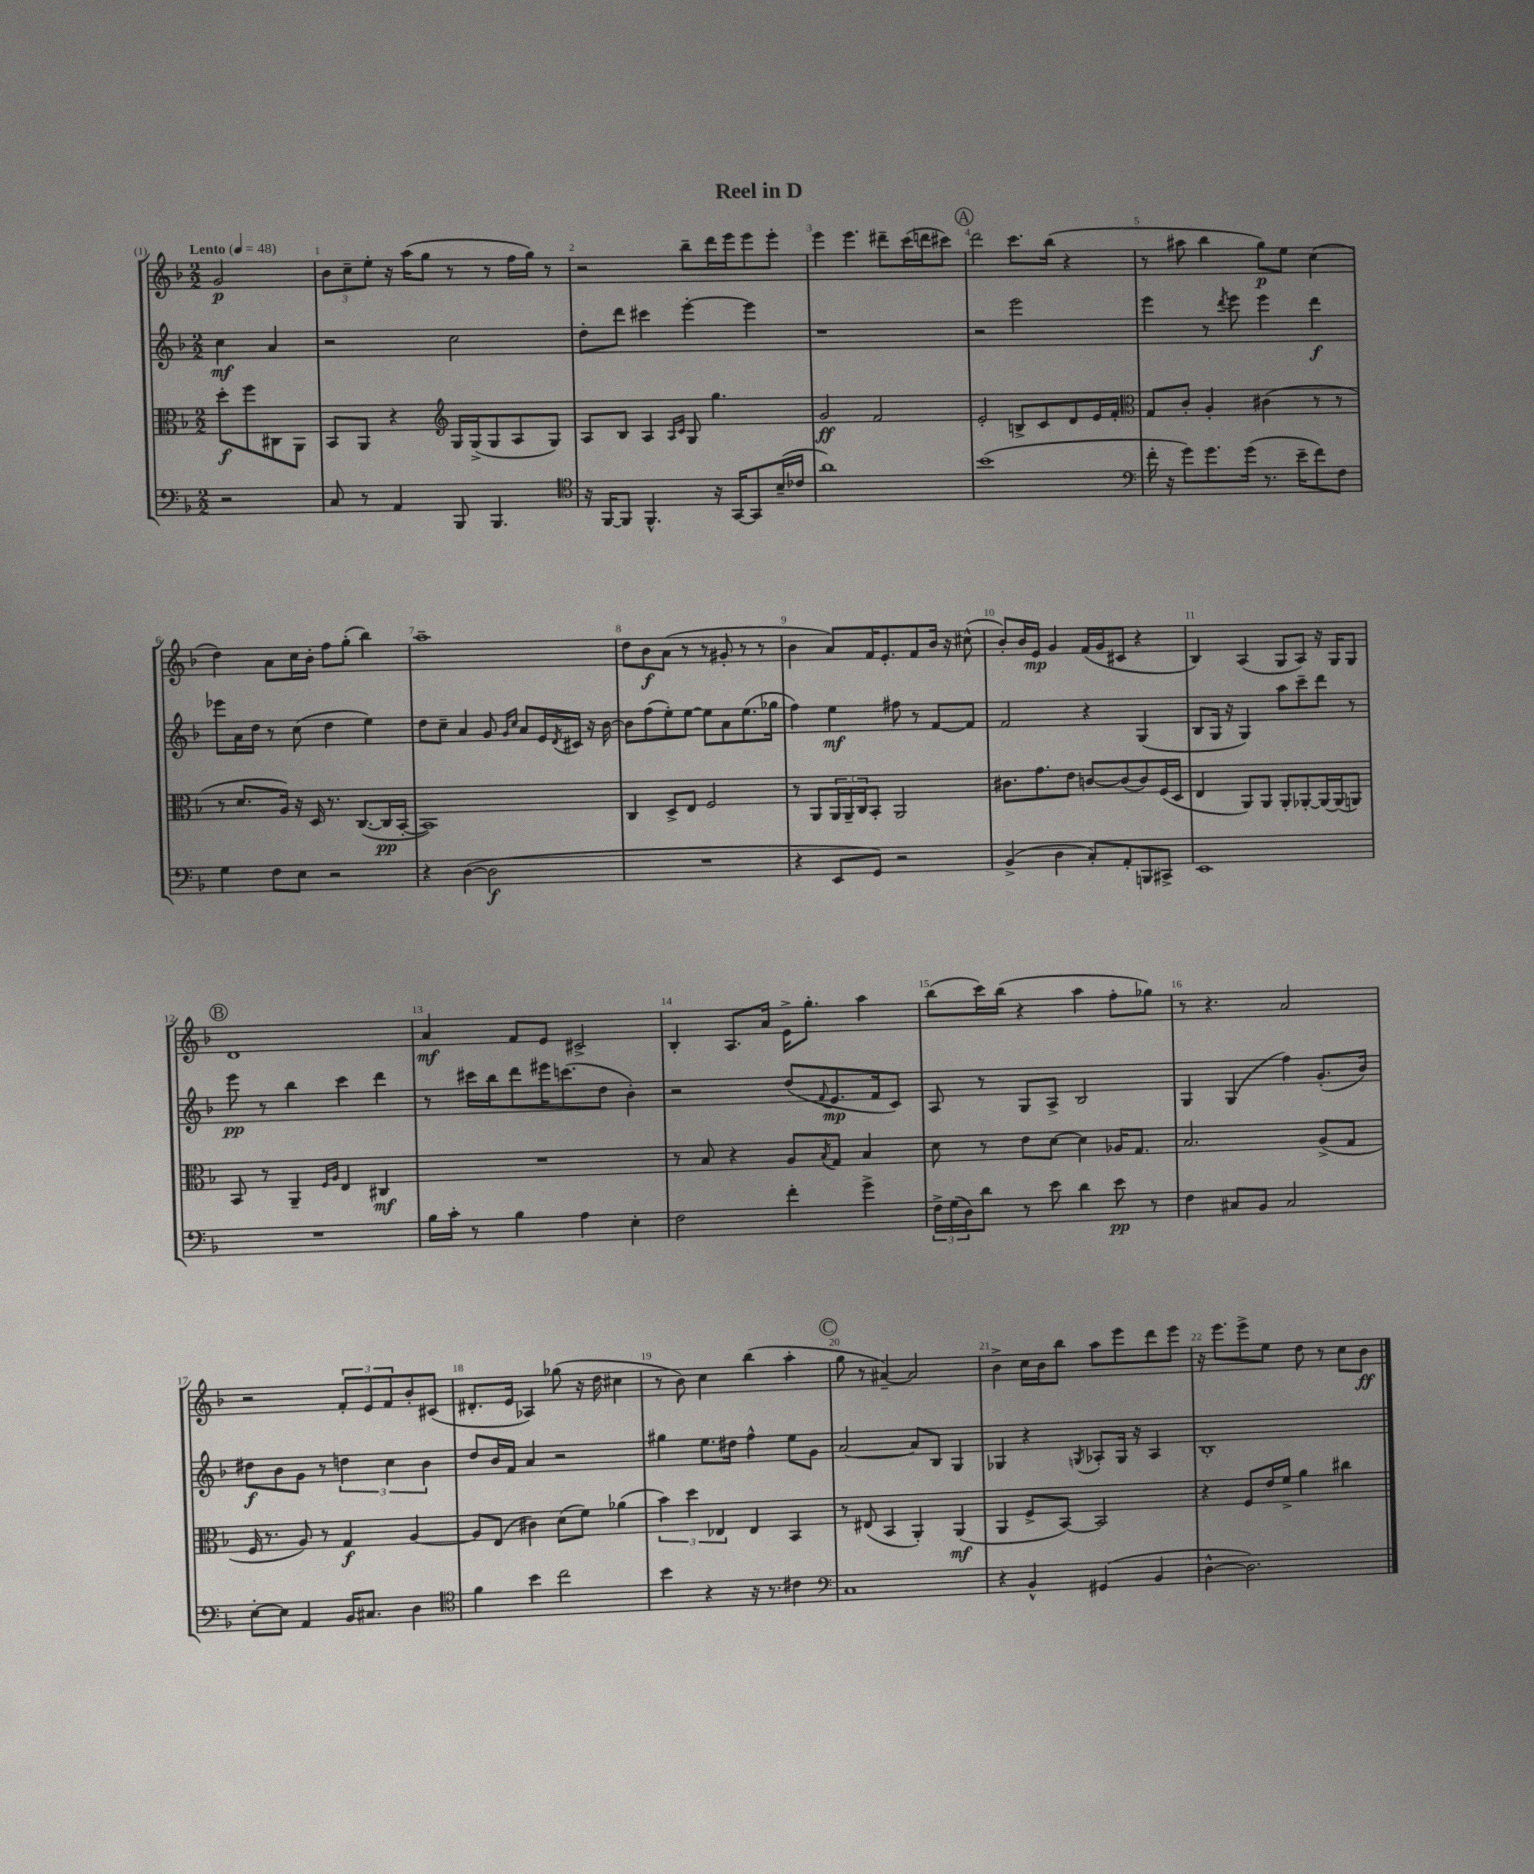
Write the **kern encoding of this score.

**kern	**dynam	**kern	**dynam	**kern	**dynam	**kern	**dynam
*part4	*part4	*part3	*part3	*part2	*part2	*part1	*part1
*staff4	*staff4	*staff3	*staff3	*staff2	*staff2	*staff1	*staff1
*clefF4	*	*clefC3	*	*clefG2	*	*clefG2	*
*k[b-]	*	*k[b-]	*	*k[b-]	*	*k[b-]	*
*M2/2	*	*M2/2	*	*M2/2	*	*M2/2	*
*MM48	*	*MM48	*	*MM48	*	*MM48	*
=	=	=	=	=	=	=	=
!	!	!	!	!	!	!LO:TX:a:B:t=Lento	!
2r	.	8dd'\L	f	4cc\	mf	2g/	p
.	.	8ff\	.	.	.	.	.
.	.	8C#X\	.	4a/	.	.	.
.	.	8AA\J	.	.	.	.	.
=1	=1	=1	=1	=1	=1	=1	=1
8C/	.	8BB-/L	.	2r	.	12b-\L	.
.	.	.	.	.	.	12cc~\	.
8r	.	8AA/J	.	.	.	.	.
.	.	.	.	.	.	12ee'\J	.
4AA/	.	4r	.	.	.	16r	.
.	.	.	.	.	.	(16aa\KL	.
.	.	.	.	.	.	8gg\J	.
*	*	*clefG2	*	*	*	*	*
8BBB-/	.	16G/LL	.	2cc\	.	8r	.
.	.	(16G^/J	.	.	.	.	.
4.BBB-/	.	8G/	.	.	.	8r	.
.	.	8A/	.	.	.	16ff\LL	.
.	.	.	.	.	.	16gg\JJ)	.
.	.	8G/J)	.	.	.	8r	.
=2	=2	=2	=2	=2	=2	=2	=2
*clefC4	*	*	*	*	*	*	*
16r	.	8A/L	.	8dd'\L	.	2r	.
[16FF/KL	.	.	.	.	.	.	.
8FF/J]	.	8B-/J	.	8ddd\J	.	.	.
4.FF^^/	.	4A/	.	4ccc#X\	.	.	.
.	.	16qqA/LL	.	.	.	.	.
.	.	16qqc/JJ	.	.	.	.	.
.	.	8G/	.	[4eee'\	.	8bb-~\L	.
16r	.	4.gg\	.	.	.	16ddd\L	.
[16GG/KL	.	.	.	.	.	16eee\J	.
8GG/]	.	.	.	4eee\]	.	8eee\	.
(16B-~/L	.	.	.	.	.	8eee'\J	.
16c-X/JJ	.	.	.	.	.	.	.
=3	=3	=3	=3	=3	=3	=3	=3
1a)	.	2g/	ff	1r	.	4eee\	.
.	.	.	.	.	.	4.eee\	.
.	.	2f/	.	.	.	.	.
.	.	.	.	.	.	8ddd#X~\L	.
.	.	.	.	.	.	(16ccc\L	.
.	.	.	.	.	.	16dddn\J	.
.	.	.	.	.	.	8ccc#X\J)	.
!!LO:REH:place=s1:t=A
=4	=4	=4	=4	=4	=4	=4	=4
(1b-	.	2e'/	.	2r	.	2ddd\	.
.	.	8Bn^/L	.	2eee\	.	8.ccc\L	.
.	.	8c/	.	.	.	.	.
.	.	.	.	.	.	(16bb-\Jk	.
.	.	8d/	.	.	.	4r	.
.	.	16e/L	.	.	.	.	.
.	.	16f'/JJ	.	.	.	.	.
=5	=5	=5	=5	=5	=5	=5	=5
*clefF4	*	*clefC3	*	*	*	*	*
16f'\	.	8G/L	.	4eee\	.	8r	.
16r	.	.	.	.	.	.	.
8g\L)	.	8c'/J	.	.	.	8aa#X\	.
8.g\	.	4A'/	.	8r	.	4bb-\	.
.	.	.	.	8qddd/	.	.	.
.	.	.	.	8eee\	.	.	.
(16g\Jk	.	.	.	.	.	.	.
8.r	.	(4c#X\	.	4eee\	.	8gg\L)	p
.	.	.	.	.	.	8ee\J	.
16e~\KL	.	.	.	.	.	.	.
8f\)	.	8r	.	4ddd\	f	(4cc\	.
8F\J	.	8r	.	.	.	.	.
!!LO:LB:g=z
=6	=6	=6	=6	=6	=6	=6	=6
4G\	.	8r	.	8eee-X\L	.	4dd\)	.
.	.	8.d/L	.	16a\L	.	.	.
.	.	.	.	16dd\JJ	.	.	.
8F\L	.	.	.	8r	.	8a\L	.
.	.	16A/Jk)	.	.	.	.	.
8E\J	.	16r	.	(8cc\	.	16cc\L	.
.	.	16D/	.	.	.	16b-'\JJ	.
2r	.	8.r	.	4dd\	.	8ff\L	.
.	.	.	.	.	.	(8gg'\J	.
.	.	([8.C/L	.	.	.	.	.
.	.	.	.	4ee\)	.	4bb-\)	.
.	.	16C/L]	pp	.	.	.	.
.	.	[16BB-'/JJ	.	.	.	.	.
=7	=7	=7	=7	=7	=7	=7	=7
4r	.	1BB-])	.	8dd\L	.	1aa~	.
.	.	.	.	8cc~\J	.	.	.
([4D\	.	.	.	4a/	.	.	.
2D\]	f	.	.	8g/	.	.	.
.	.	.	.	16qqg/LL	.	.	.
.	.	.	.	16qqcc/JJ	.	.	.
.	.	.	.	8a/L	.	.	.
.	.	.	.	16e/L	.	.	.
.	.	.	.	8qd/	.	.	.
.	.	.	.	16c#X/JJ	.	.	.
.	.	.	.	16r	.	.	.
.	.	.	.	[16b-\	.	.	.
=8	=8	=8	=8	=8	=8	=8	=8
1r	.	4C/	.	8b-\L]	.	8dd\L	.
.	.	.	.	(8ff\	.	8b-\	f
.	.	8D^/L	.	8ee'\)	.	(8a\J	.
.	.	8E/J	.	[8ee\J	.	8r	.
.	.	2F/	.	8ee\L]	.	8r	.
.	.	.	.	8a\	.	8g#X'/	.
.	.	.	.	(8.ee\	.	8r	.
.	.	.	.	.	.	8r	.
.	.	.	.	16gg-X\Jk	.	.	.
=9	=9	=9	=9	=9	=9	=9	=9
4r	.	8r	.	4ff\)	.	4b-\	.
.	.	8AA/L	.	.	.	.	.
8EE/L	.	24AA/L	.	4ee\	mf	8a/L)	.
.	.	24AA~/	.	.	.	.	.
.	.	24C/J	.	.	.	.	.
8GG/J)	.	8BB-'/J	.	.	.	16f/K	.
.	.	.	.	.	.	8.e'/	.
2r	.	2AA/	.	8ff#X\	.	.	.
.	.	.	.	8r	.	8f/	.
.	.	.	.	[8f/L	.	16b-/Jk	.
.	.	.	.	.	.	16r	.
.	.	.	.	8f/J]	.	(8cc#X^^\	.
=10	=10	=10	=10	=10	=10	=10	=10
(4BB-^/	.	8.c#X\L	.	2f/	.	8b-'/L)	.
.	.	.	.	.	.	16b-/L	.
.	.	8.g\	.	.	.	16e/JJ	mp
4D\	.	.	.	.	.	4g/	.
.	.	8e\J	.	.	.	.	.
8C'/L)	.	[8cn/L	.	4r	.	(16f/LL	.
.	.	.	.	.	.	16g/J	.
8AA'/	.	(8c/]	.	.	.	8c#X/J	.
8BBBn/	.	8c/)	.	(4G/	.	4r	.
8CC#X^/J	.	(16F/L	.	.	.	.	.
.	.	16D/JJ	.	.	.	.	.
=11	=11	=11	=11	=11	=11	=11	=11
1EE	.	4E/	.	8B-/L	.	4B-/)	.
.	.	.	.	16G/Jk	.	.	.
.	.	.	.	16r	.	.	.
.	.	8AA/L)	.	4G/)	.	(4A/	.
.	.	8AA/J	.	.	.	.	.
.	.	8AA'/L	.	8aa\L	.	8G/L	.
.	.	[8AA-X'/	.	8ccc~\	.	8A/J)	.
.	.	16AA-/L_	.	8ddd\J	.	16r	.
.	.	(16AA-/J]	.	.	.	16G/KL	.
.	.	8AAn/J)	.	8r	.	8G/J	.
!!LO:LB:g=z
!!LO:REH:place=s1:t=B
=12	=12	=12	=12	=12	=12	=12	=12
1r	.	8BB-/	.	8eee\	pp	1d	.
.	.	8r	.	8r	.	.	.
.	.	4AA~/	.	4bb-\	.	.	.
.	.	16qqF/LL	.	.	.	.	.
.	.	16qqA/JJ	.	.	.	.	.
.	.	4E/	.	4ccc\	.	.	.
.	.	4C#X/	mf	4ddd\	.	.	.
=13	=13	=13	=13	=13	=13	=13	=13
16B-\LL	.	1r	.	8r	.	4a/	mf
16c'\JJ	.	.	.	.	.	.	.
8r	.	.	.	16ccc#X\LL	.	.	.
.	.	.	.	16bb-\J	.	.	.
4B-\	.	.	.	8ddd\	.	8f/L	.
.	.	.	.	16eee#X\K	.	8e/J	.
.	.	.	.	(8.cccn\	.	.	.
4A\	.	.	.	.	.	2c#X^/	.
.	.	.	.	8dd\J	.	.	.
4E'\	.	.	.	4b-'\)	.	.	.
=14	=14	=14	=14	=14	=14	=14	=14
2F\	.	8r	.	2r	.	4B-'/	.
.	.	8B-/	.	.	.	.	.
.	.	4r	.	.	.	8.A/L	.
.	.	.	.	.	.	16a/Jk	.
4f'\	.	8A/L	.	(8dd/L	.	16e^\KL	.
.	.	.	.	.	.	8.gg'\J	.
.	.	8qB-/	.	8qqf/	.	.	.
.	.	8G/J	.	8.e/	mp	.	.
4g^\	.	4B-/	.	.	.	4aa\	.
.	.	.	.	16f/k	.	.	.
.	.	.	.	8c/J)	.	.	.
=15	=15	=15	=15	=15	=15	=15	=15
24F^\LL	.	8d\	.	8A/	.	(8bb-\L	.
(24G\	.	.	.	.	.	.	.
24D\J)	.	.	.	.	.	.	.
8d\J	.	8r	.	8r	.	16ccc\L)	.
.	.	.	.	.	.	(16bb-\JJ	.
8r	.	8e\L	.	8G/L	.	4r	.
8e\	.	[8d\J	.	8A^/J	.	.	.
4d\	.	4d\]	.	2B-/	.	4aa\	.
8e\	pp	16A-X/KL	.	.	.	8ff'\L	.
.	.	8.G/J	.	.	.	.	.
8r	.	.	.	.	.	8gg-X\J)	.
=16	=16	=16	=16	=16	=16	=16	=16
4F\	.	2.B-/	.	4G/	.	8r	.
.	.	.	.	.	.	4.r	.
8C#X/L	.	.	.	(4G/	.	.	.
8BB-/J	.	.	.	.	.	.	.
2C#/	.	.	.	4ff\)	.	2a/	.
.	.	(8A^/L	.	(8.g'/L	.	.	.
.	.	8G/J	.	.	.	.	.
.	.	.	.	16b-/Jk)	.	.	.
!!LO:LB:g=z
=17	=17	=17	=17	=17	=17	=17	=17
[8E'\L	.	16F/	.	8dd#X\L	f	2r	.
.	.	8.r	.	.	.	.	.
8E\J]	.	.	.	8b-\	.	.	.
4AA/	.	8A/)	.	8g\J	.	.	.
.	.	8r	.	8r	.	.	.
16BB-/KL	.	4G/	f	6ddn\	.	12f'/L	.
8.C#X/J	.	.	.	.	.	.	.
.	.	.	.	.	.	12e/	.
.	.	.	.	6cc\	.	12f/	.
4D\	.	[4A/	.	.	.	8b-'/	.
.	.	.	.	6b-\	.	.	.
.	.	.	.	.	.	(8c#X/J	.
=18	=18	=18	=18	=18	=18	=18	=18
*clefC4	*	*	*	*	*	*	*
4f\	.	8A/L]	.	8dd/L	.	8.d#X'/L	.
.	.	(8E/J	.	16b-/L	.	.	.
.	.	.	.	16f/JJ	.	16e/Jk	.
4b-\	.	4c#X\)	.	4a/	.	4A-X/)	.
2cc\	.	(8d\L	.	2r	.	(8gg-X\	.
.	.	8f\J)	.	.	.	16r	.
.	.	.	.	.	.	16dd\	.
.	.	(4a-X\	.	.	.	4cc#X\	.
=19	=19	=19	=19	=19	=19	=19	=19
4b-\	.	6b-\)	.	4gg#X\	.	8r	.
.	.	.	.	.	.	8b-\)	.
.	.	6dd\	.	.	.	.	.
4r	.	.	.	8.ee\L	.	4cc\	.
.	.	6E-X/	.	.	.	.	.
.	.	.	.	16dd#X\Jk	.	.	.
16r	.	4E-/	.	4ff^^\	.	(4bb-\	.
8.r	.	.	.	.	.	.	.
4c#X\	.	4BB-/	.	8ee\L	.	4aa'\	.
.	.	.	.	8g\J	.	.	.
!!LO:REH:place=s1:t=C
=20	=20	=20	=20	=20	=20	=20	=20
*clefF4	*	*	*	*	*	*	*
1C	.	8r	.	[2a/	.	8gg\	.
.	.	(8E#X/	.	.	.	8r	.
.	.	4BB-/	.	.	.	[4a#X~/)	.
.	.	4AA'/)	.	8a/L]	.	2a#/]	.
.	.	.	.	8B-/J	.	.	.
.	.	(4AA/	mf	4G/	.	.	.
=21	=21	=21	=21	=21	=21	=21	=21
4r	.	4AA/	.	4G-X/	.	4b-^\	.
4BB-^^/	.	8F^/L	.	4r	.	16cc\LL	.
.	.	.	.	.	.	16b-\J	.
.	.	[8BB-/J)	.	.	.	8bb-\J	.
.	.	.	.	8qGn/	.	.	.
(4GG#X/	.	2BB-/]	.	8A-X'/L	.	8aa\L	.
.	.	.	.	16G/Jk	.	8eee\	.
.	.	.	.	16r	.	.	.
4BB-/	.	.	.	4A-/	.	8ddd\	.
.	.	.	.	.	.	8eee\J	.
=22	=22	=22	=22	=22	=22	=22	=22
[4D^^\	.	4r	.	1B-'	.	16r	.
.	.	.	.	.	.	8.eee\L	.
2.D\])	.	8F/L	.	.	.	8eee^\	.
.	.	16e/L	.	.	.	8ee\J	.
.	.	16f^/JJ	.	.	.	.	.
.	.	4a\	.	.	.	8dd\	.
.	.	.	.	.	.	8r	.
.	.	4cc#X\	.	.	.	8cc\L	.
.	.	.	.	.	.	8b-\J	ff
==	==	==	==	==	==	==	==
*-	*-	*-	*-	*-	*-	*-	*-
